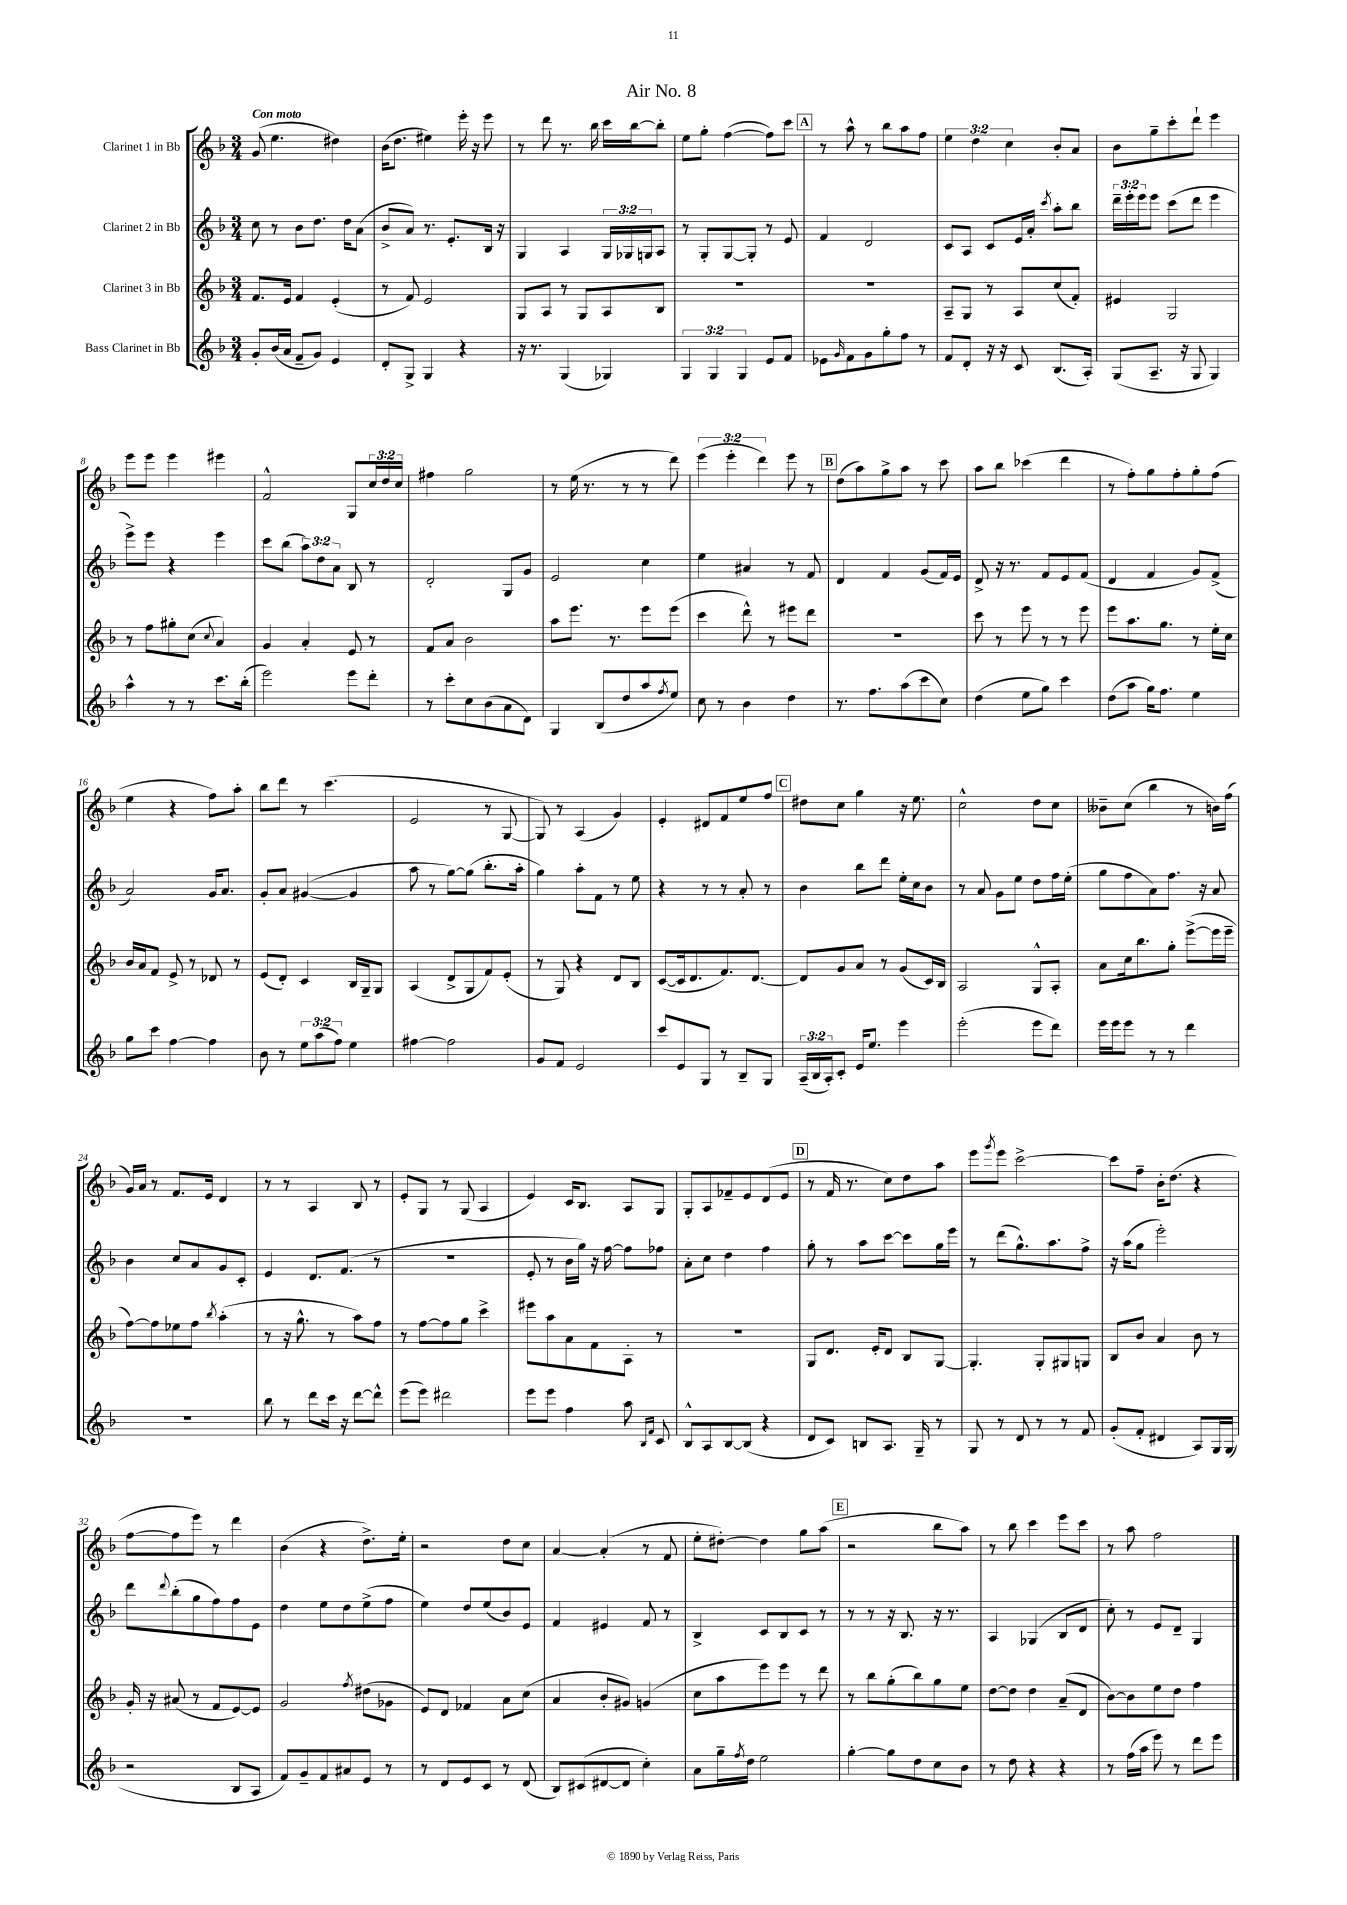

**kern	**kern	**kern	**kern
*part4	*part3	*part2	*part1
*staff4	*staff3	*staff2	*staff1
*I"Bass Clarinet in Bb	*I"Clarinet 3 in Bb	*I"Clarinet 2 in Bb	*I"Clarinet 1 in Bb
*clefG2	*clefG2	*clefG2	*clefG2
*k[b-]	*k[b-]	*k[b-]	*k[b-]
*M3/4	*M3/4	*M3/4	*M3/4
=1	=1	=1	=1
!	!	!	!LO:TX:a:B:t=Con moto
8g'/L	8.f/L	8cc\	(8g/
(16b-/L	.	8r	4.ee\
16a/JJ	16e/Jk	.	.
8f~/L	4f/	8b-\L	.
8g/J)	.	8.dd\J	.
4e/	(4e'/	.	4dd#X\)
.	.	16dd\KL	.
.	.	(8a\J	.
=2	=2	=2	=2
8d'/L	8r	8b-^/L	(16b-\KL
.	.	.	8.dd\J
8G^/J	8f/)	8a/J)	.
4G/	2e/	8.r	4ee#X\)
.	.	8.e'/L	.
4r	.	.	16eee'\
.	.	.	16r
.	.	16B-/Jk	8eee\
.	.	16r	.
=3	=3	=3	=3
16r	8G/L	4G/	8r
8.r	.	.	.
.	8A/J	.	8ddd\
(4G/	8r	4A/	8.r
.	8G/L	.	.
.	.	.	16bb-\
4G-X/)	8A/	24G/LL	16ccc\LL
.	.	24G-X/	.
.	.	.	[16bb-\J
.	.	24Gn/J	.
.	8B-/J	8A/J	8bb-'\J]
=4	=4	=4	=4
6G/	2.r	8r	8ee\L
.	.	8G'/L	8gg'\J
6G/	.	.	.
.	.	[8G/	([4ff\
6G/	.	.	.
.	.	8G'/J]	.
8e/L	.	8r	8ff\L])
8f/J	.	8e/	8ccc\J
!!LO:REH:place=s1:t=A
=5	=5	=5	=5
8e-X\L	2.r	4f/	8r
16qqg/	.	.	.
8f\	.	.	8aa^^\
8g\	.	2d/	8r
8gg'\	.	.	8bb-\L
8ff\J	.	.	8aa\
8r	.	.	8ff\J
=6	=6	=6	=6
8f/L	8A~/L	8c/L	6ee\
8d'/J	8G/J	8A/J	.
.	.	.	6dd\
16r	8r	8c/L	.
16r	.	.	.
.	.	.	6cc\
8c/	8A/L	16e/L	.
.	.	16a'/JJ	.
.	.	8qccc/	.
(8.B-/L	(8cc/	8aa'\L	8b-'/L
.	8f'/J)	8bb-\J	8a/J
16A'/Jk)	.	.	.
=7	=7	=7	=7
(8G/L	4e#X/	24ddd~\LL	8b-\L
.	.	24eee'\	.
.	.	24eee\J	.
8.A~/J	.	8eee\J	8gg~\
.	2G/	(8ccc\L	8ccc'\
16r	.	.	.
8G/	.	8ddd\J	8ddd`\J
4G/)	.	4eee\	4eee\
!!LO:LB:g=z
=8	=8	=8	=8
4aa^^\	8r	8eee^\L)	8eee\L
.	8ff\L	8eee\J	8eee\J
8r	8gg#X'\	4r	4eee\
8r	(8cc\J	.	.
.	8qqcc/	.	.
8.ccc\L	4a/)	4eee\	4eee#X\
(16bb-'\Jk	.	.	.
=9	=9	=9	=9
2eee\)	4g/	8ccc\L	2f^^/
.	.	(8bb-\J	.
.	4a'/	12aa\L)	.
.	.	12dd\	.
.	.	12a\J	.
8eee\L	8e/	8B-/	8G/L
8ddd'\J	8r	8r	24cc/L
.	.	.	24dd/
.	.	.	24cc/JJ
=10	=10	=10	=10
8r	8f/L	2d'/	4ff#X\
8ccc'\L	8a/J	.	.
8cc\	2b-\	.	2gg\
(8b-\	.	.	.
8a\	.	8G/L	.
8d\J)	.	8g/J	.
=11	=11	=11	=11
4G/	8aa\L	2e/	8r
.	8.eee\J	.	(16ee\
.	.	.	8.r
(8B-/L	.	.	.
.	8.r	.	.
8dd/	.	.	8r
8aa/	8eee\L	4cc\	8r
8qff/	.	.	.
8ee/J)	(8eee\J	.	8ddd\)
=12	=12	=12	=12
8cc\	4ccc\	4ee\	(6eee\
8r	.	.	.
.	.	.	6eee'\
4b-\	8ddd^^\)	4a#X/	.
.	.	.	6ddd\)
.	8r	.	.
4dd\	8eee#X\L	8r	8eee\
.	8ddd\J	8f/	8r
!!LO:REH:place=s1:t=B
=13	=13	=13	=13
8.r	2.r	4d/	(8dd\L
.	.	.	8aa\)
8.ff\L	.	.	.
.	.	4f/	8gg^\
(8aa\	.	.	8aa\J
8ccc\	.	(8g/L	8r
8cc\J)	.	16f/L)	8ccc\
.	.	16e/JJ	.
=14	=14	=14	=14
(4dd\	8ccc\	8d^/	8aa\L
.	8r	16r	8bb-\J
.	.	8.r	.
8ee\L	8eee\	.	(4ccc-X\
8gg\J)	8r	8f/L	.
4ccc\	8r	8e/	4ddd\
.	8eee\	(8f/J	.
=15	=15	=15	=15
(8dd\L	8eee\L	4d/	8r
8aa\J	8.aa\	.	8ff'\L)
16gg\KL)	.	4f/	8gg\
8.ff\J	8.gg\J	.	.
.	.	.	8ff'\
4ee\	8r	8g/L)	8gg'\
.	16ee'\LL	(8f^/J	(8ff\J
.	16cc\JJ	.	.
!!LO:LB:g=z
=16	=16	=16	=16
8gg\L	16b-/LL	2a/)	4ee\
.	16a/J	.	.
8ccc\J	8f/J	.	.
[4ff\	8e^/	.	4r
.	8r	.	.
4ff\]	8d-X/	16g/KL	8ff\L)
.	.	8.a/J	.
.	8r	.	8aa'\J
=17	=17	=17	=17
8b-\	(8e/L	8g'/L	8bb-\L
8r	8d'/J)	8a/J	8ddd\J
12ee\L	4c/	([4g#X/	8r
(12aa\	.	.	.
.	.	.	(4.ccc\
12ff\J)	.	.	.
4ee\	16B-/LL	4g#/]	.
.	16G~/J	.	.
.	8G/J	.	.
=18	=18	=18	=18
[4ff#X\	(4A/	8aa\	2e/
.	.	8r	.
2ff#\]	8d^/L	[8gg\L)	.
.	8G/	(8gg\J]	.
.	8f/)	8.bb-'\L	8r
.	(8e'/J	.	[8G/
.	.	16aa'\Jk	.
=19	=19	=19	=19
8g/L	8r	4gg\)	8G/])
8f/J	8G/)	.	8r
2e/	4r	8aa'\L	(4A/
.	.	8f\J	.
.	8d/L	8r	4g/)
.	8B-/J	8ee\	.
=20	=20	=20	=20
8ccc/L	([8c/L	4r	4e'/
8e/	16c/k]	.	.
.	8.d/	.	.
8G/J	.	8r	8d#X/L
8r	8.f/)	8r	8f/
8B-~/L	.	8a'/	8ee/
.	[8.d/J	.	.
8G/J	.	8r	8ff/J
!!LO:REH:place=s1:t=C
=21	=21	=21	=21
(24A~/LL	8d/L]	4b-\	8dd#X\L
24B-/	.	.	.
24A'/J)	.	.	.
8c'/J	8g/	.	8cc\J
16e/KL	8a/J	8bb-\L	4gg\
8.ee/J	.	.	.
.	8r	8ddd\J	.
4eee\	(8g/L	16ee'\LL	16r
.	.	16cc\J	8.ee\
.	16c/L)	8b-\J	.
.	16B-/JJ	.	.
=22	=22	=22	=22
(2eee'\	2A/	8r	2cc^^\
.	.	8a/	.
.	.	8g\L	.
.	.	8ee\J	.
8eee\L	8G^^/L	8dd\L	8dd\L
8ddd\J)	8A'/J	16ff\L	8cc\J
.	.	(16ee'\JJ	.
=23	=23	=23	=23
16eee\LL	8a\L	8gg\L	8b--X~\L
16eee\J	.	.	.
8eee\J	16cc\k	8ff\	(8cc\J
.	8.bb-\	.	.
8r	.	8a\)	4bb-\
8r	8gg'\J	8.ff\J	.
4ddd\	([8eee^\L	.	8r
.	.	16r	.
.	16eee\L]	8a/	16bn\LL)
.	16eee~\JJ	.	(16ff\JJ
!!LO:LB:g=z
=24	=24	=24	=24
2.r	[8ff\L)	4b-\	16g/LL)
.	.	.	16a/JJ
.	8ff\]	.	8r
.	8ee-X\	8cc/L	8.f/L
.	8ff\J	8a/	.
.	.	.	16e/Jk
.	8qbb-/	.	.
.	(4aa'\	8g/	4d/
.	.	8c'/J	.
=25	=25	=25	=25
8bb-\	8r	4e/	8r
8r	16r	.	8r
.	8.gg^^\	.	.
8ddd\L	.	8.d/L	4A/
16ccc\Jk	8r	.	.
16r	.	(8.f/J	.
[8ddd\L	8aa\L)	.	8B-/
8ddd^^\J]	8ff\J	8r	8r
=26	=26	=26	=26
(8eee\L	8r	2.r	8e'/L
8eee\J)	[8ff\L	.	8G/J
2ddd#X\	8ff\]	.	8r
.	8gg\J	.	(8G/
.	4ccc^\	.	4A/
=27	=27	=27	=27
8eee\L	8eee#X\L	8e'/	4e/)
8eee\J	8aa\	8r	.
4ff\	8a\	16b-\LL	16c/KL
.	.	16gg\JJ)	8.B-/J
.	8f\	16r	.
.	.	[16ff\	.
8aa\	8A'\J	8ff\L]	8A/L
16qqB-/LL	.	.	.
16qqf/JJ	.	.	.
8c/	8r	8ff-X\J	8G/J
=28	=28	=28	=28
8B-^^/L	2.r	8a'\L	8G'/L
8A/	.	8cc\J	8A/
[8B-/	.	4dd\	8f-X~/
(8B-/J]	.	.	8e/
4r	.	4ff\	(8d/
.	.	.	8e/J
!!LO:REH:place=s1:t=D
=29	=29	=29	=29
8d/L	8G/L	8gg'\	8r
8c/J)	8.d/J	8r	16f/
.	.	.	8.r
8Bn/L	.	8aa\L	.
.	16e'/KL	.	.
8.A/J	8d/J	[8ccc\J	8cc\L)
.	8B-/L	8ccc\L]	8dd\
16G~/	.	.	.
8r	[8G/J	16gg\L	8aa\J
.	.	16eee\JJ	.
=30	=30	=30	=30
8G/	4.G'/]	8r	8eee\L
.	.	.	8qggg/
8r	.	(8ddd\L	8eee\J
8d/	.	8.gg^^\)	[2ccc^\
8r	8G'/L	.	.
.	.	8.aa\	.
8r	8G#X/	.	.
8f/	8Gn/J	8ff^\J	.
=31	=31	=31	=31
(8g'/L	8B-/L	16r	8ccc\L]
.	.	(16aa\KL	.
8f'/J	8b-/J	8gg\J	8ff~\J
4d#X/	4a/	2eee'\)	16b-'\KL
.	.	.	(8.dd\J
8A/L)	8b-\	.	4r
16G/L	8r	.	.
(16G/JJ	.	.	.
!!LO:LB:g=z
=32	=32	=32	=32
2r	16g'/	8ddd\L	[8ff\L
.	16r	.	.
.	.	8qqddd/	.
.	(8a#X/	(8bb-'\	8ff\]
.	8r	8gg\	8eee\J)
.	8f/L	8ff\)	8r
8B-/L	[8e/)	8ff\	4ddd\
8A/J	8e/J]	8e\J	.
=33	=33	=33	=33
8f/L)	2g/	4dd\	(4b-\
8g~/	.	.	.
8f/	.	8ee\L	4r
8a#X/	.	8dd\	.
.	8qff/	.	.
8e/J	(8dd#X\L	(8ee^\	8.dd^\L)
8r	8g-X\J	8ff\J	.
.	.	.	16ee'\Jk
=34	=34	=34	=34
8r	8e/L)	4ee\)	2r
8d/L	8d/J	.	.
8e/	4f-X/	8dd/L	.
8c/J	.	(8ee/	.
8r	8a\L	8b-/)	8dd\L
(8d/	(8cc\J	8e/J	8cc\J
=35	=35	=35	=35
8B-/L)	4a/	4f/	[4a/
(8c#X/	.	.	.
[8d#X/	8b-'/L	4e#X/	(4a'/]
8d#/J]	8g#X/J)	.	.
4cc'\)	(4gn/	8f/	8r
.	.	8r	8f/
=36	=36	=36	=36
8a\L	8cc\L	4B-^/	8ee'\L
16gg~\L	8aa\	.	[8dd#X'\J)
8qff/	.	.	.
16dd\JJ	.	.	.
2ee\	8eee\)	8c/L	4dd#\]
.	8eee\J	8B-/	.
.	8r	8c/J	8gg\L
.	8ddd\	8r	(8aa\J
!!LO:REH:place=s1:t=E
=37	=37	=37	=37
[4gg'\	8r	8r	2r
.	8bb-\L	8r	.
8gg\L]	(8gg'\	16r	.
.	.	8.B-/	.
8dd\	8bb-\)	.	.
8cc\	8gg\	16r	8bb-\L
.	.	8.r	.
8b-\J	8ee\J	.	8aa\J)
=38	=38	=38	=38
8r	[8dd\L	4A/	8r
8dd\	8dd\J]	.	8bb-\
4r	4dd\	(4G-X/	4ccc\
4r	(8a~/L	8B-/L	8eee\L
.	8d/J	8d/J	8ccc\J
=39	=39	=39	=39
8r	[8b-\L)	8cc'\)	8r
(16ff\LL	8b-\]	8r	8aa\
16aa\JJ	.	.	.
8eee\)	8ee\	8e/L	2ff\
8r	8dd\J	8d~/J	.
8ddd\L	4ff\	4G/	.
8eee\J	.	.	.
==	==	==	==
*-	*-	*-	*-
